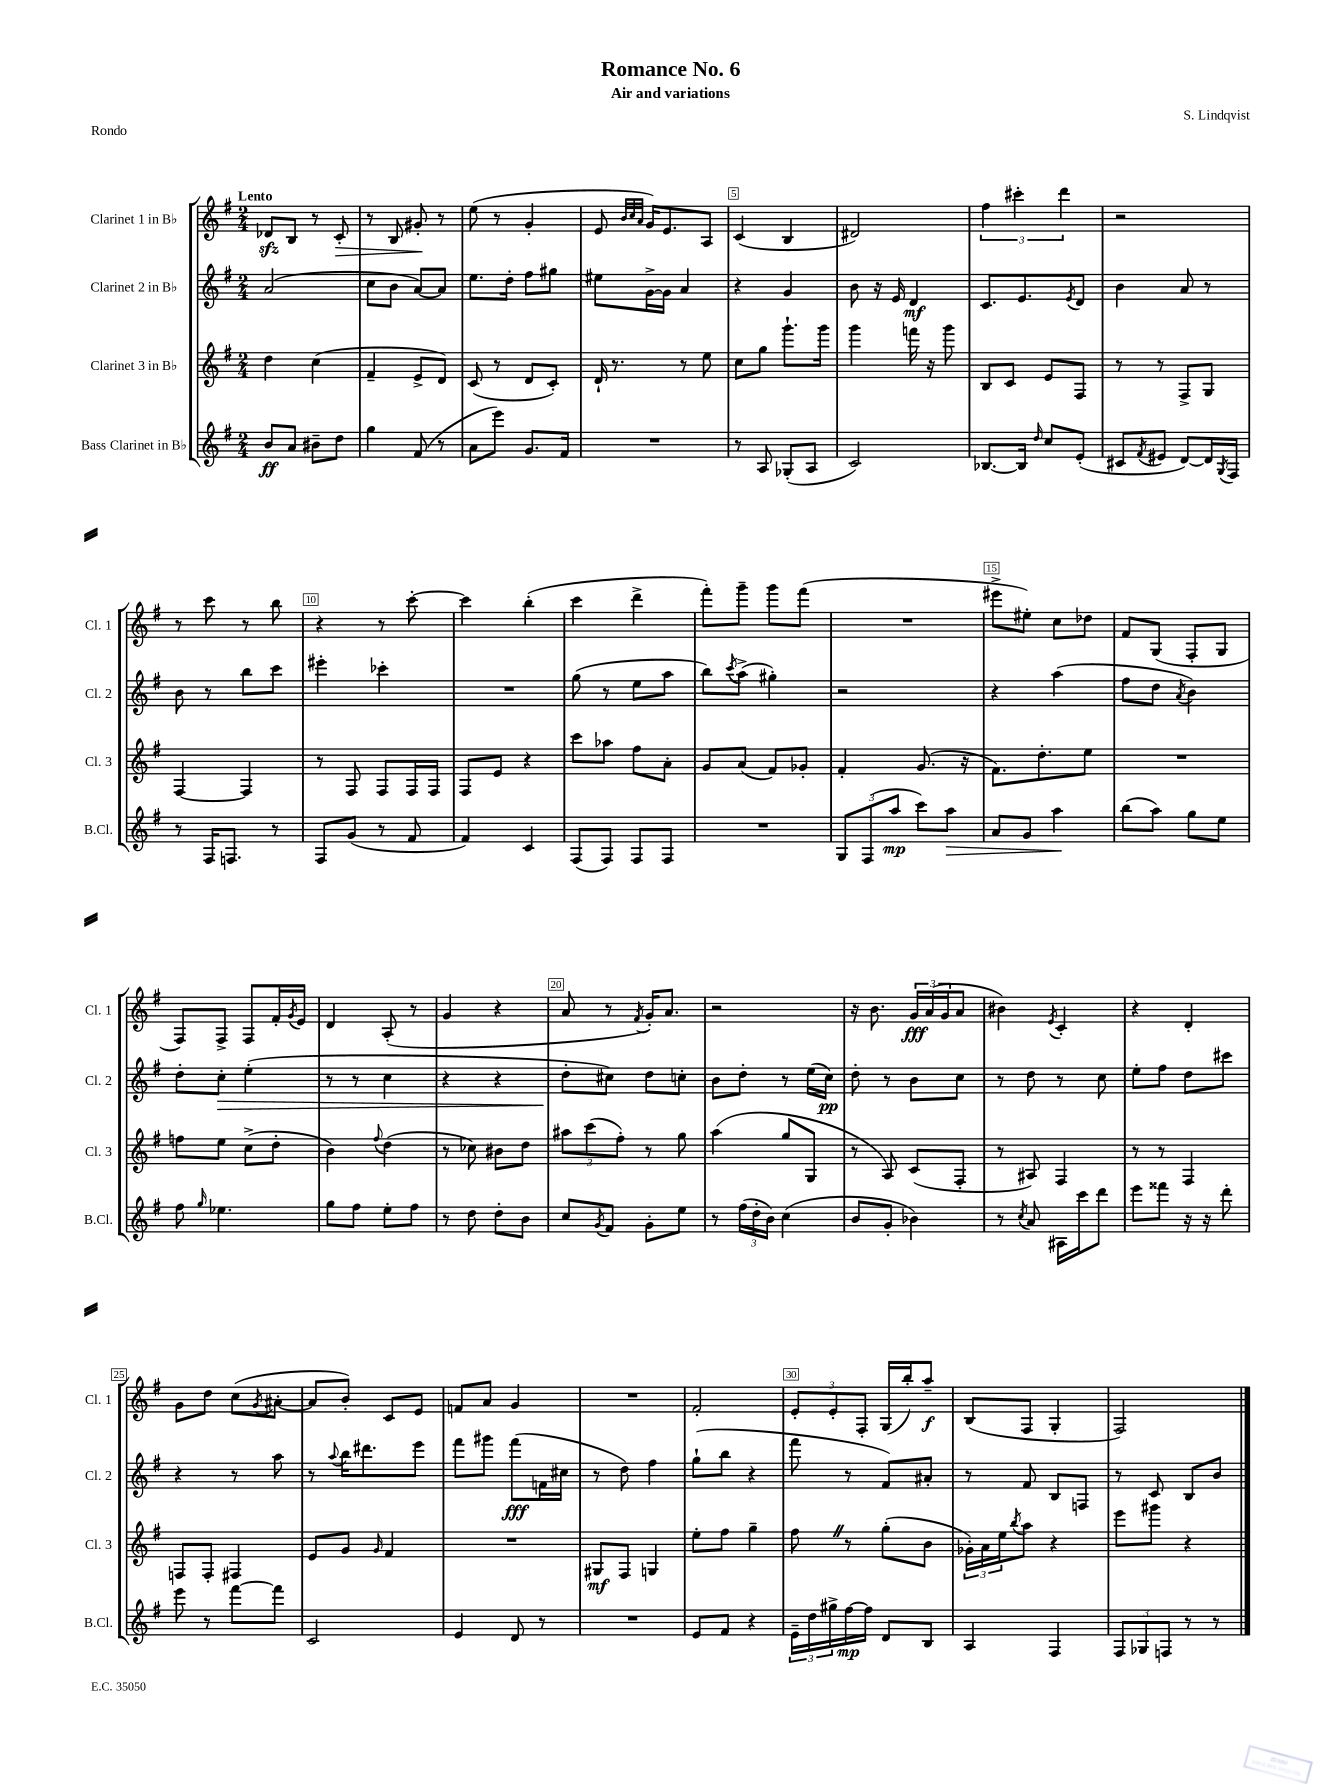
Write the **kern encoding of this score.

**kern	**kern	**kern	**kern
*staff4	*staff3	*staff2	*staff1
*clefG2	*clefG2	*clefG2	*clefG2
*k[f#]	*k[f#]	*k[f#]	*k[f#]
*M2/4	*M2/4	*M2/4	*M2/4
8b	4dd	(2a	8d-
8a	.	.	8B
8b#~	(4cc	.	8r
8dd	.	.	8c'
=	=	=	=
4gg	4f#~	8cc	8r
.	.	8b	8B
(8f#	8e^	[8a)	8g#'
8r	8d)	8a]	8r
=	=	=	=
8a	(8c	8.ee	(8ee
8eee)	8r	.	8r
.	.	16dd'	.
8.g	8d	8ff#	4g'
.	8c')	8gg#	.
16f#	.	.	.
=	=	=	=
2r	16d`	8ee#	8e
.	8.r	.	.
.	.	.	32qqb
.	.	.	32qqcc
.	.	.	32qqa
.	.	[16g^	16g)
.	.	16g]	8.e
.	8r	4a	.
.	8ee	.	8A
=	=	=	=
8r	8cc	4r	(4c
8A	8gg	.	.
(8G-'	8.ggg`	4g	4B
8A	.	.	.
.	16ggg	.	.
=	=	=	=
2c)	4ggg	8b	2d#)
.	.	16r	.
.	.	16e	.
.	16fff	4d	.
.	16r	.	.
.	8ggg	.	.
=	=	=	=
[8.B-	8B	8.c	6ff#
.	8c	.	.
.	.	.	6ccc#'
16B-]	.	8.e	.
16qqdd	.	.	.
8cc	8e	.	.
.	.	.	6ddd
.	.	8qe	.
(8e'	8F#	8d	.
=	=	=	=
8c#	8r	4b	2r
8qf#	.	.	.
8e#	8r	.	.
[8d)	8F#^	8a	.
16d]	8G	8r	.
8qG	.	.	.
16F#	.	.	.
=	=	=	=
8r	[4F#	8b	8r
16F#	.	8r	8ccc
8.F	.	.	.
.	4F#]	8bb	8r
8r	.	8ccc	8bb
=	=	=	=
8F#	8r	4eee#'	4r
(8g	8F#	.	.
8r	8F#	4ccc-'	8r
8f#	16F#	.	[8ccc'
.	16F#	.	.
=	=	=	=
4f#)	8F#	2r	4ccc]
.	8e	.	.
4c	4r	.	(4bb'
=	=	=	=
(8F#	8ccc	(8gg	4ccc
8F#)	8aa-	8r	.
8F#	8ff#	8ee	4ddd^
8F#	8a'	8aa	.
=	=	=	=
2r	8g	8bb)	8fff#')
.	.	8qccc	.
.	(8a	(8aa^	8ggg~
.	8f#)	4gg#')	8ggg
.	8g-'	.	(8fff#
=	=	=	=
12G	4f#'	2r	2r
(12F#	.	.	.
12aa	.	.	.
8ccc)	(8.g	.	.
8aa	.	.	.
.	16r	.	.
=	=	=	=
8a	8.f#)	4r	8eee#^
8g	.	.	8ee#')
.	8.dd'	.	.
4aa	.	(4aa	8cc
.	8ee	.	8dd-
=	=	=	=
(8bb	2r	8ff#	8f#
8aa)	.	8dd	(8G
.	.	8qa	.
8gg	.	4b)	8F#'
8ee	.	.	8G
=	=	=	=
8ff#	8ff	8dd'	8F#)
16qqgg	.	.	.
4.ee-	8ee	8cc'	8F#^
.	(8cc^	(4ee'	8F#
.	8dd'	.	16f#'
.	.	.	8qg
.	.	.	16e
=	=	=	=
8gg	4b)	8r	4d
8ff#	.	8r	.
.	8qqff#	.	.
8ee'	(4dd	4cc	(8A'
8ff#	.	.	8r
=	=	=	=
8r	8r	4r	4g
8dd	8cc-)	.	.
8dd'	8b#	4r	4r
8b	8dd	.	.
=	=	=	=
8cc	12aa#	8dd'	8a
.	(12ccc	.	.
8qg	.	.	.
8f#	.	8cc#)	8r
.	12ff#')	.	.
.	.	.	8qf#
8g'	8r	8dd	16g')
.	.	.	8.a
8ee	8gg	8cc'	.
=	=	=	=
8r	(4aa	8b	2r
(24ff#	.	8dd'	.
24dd'	.	.	.
24b)	.	.	.
(4cc	8gg	8r	.
.	8G	(16ee	.
.	.	16cc)	.
=	=	=	=
8b	8r	8dd'	16r
.	.	.	8.b
8g'	8A)	8r	.
4b-)	(8c	8b	24g
.	.	.	(24a
.	.	.	24g
.	8F#'	8cc	8a
=	=	=	=
8r	8r	8r	4b#)
8qcc	.	.	.
8a	8A#)	8dd	.
.	.	.	8qe
16A#	4F#	8r	4c'
16ccc	.	.	.
8ddd	.	8cc	.
=	=	=	=
8eee	8r	8ee'	4r
8fff##	8r	8ff#	.
16r	4F#	8dd	4d'
16r	.	.	.
8ddd'	.	8ccc#	.
=	=	=	=
8eee	8F	4r	8g
8r	8F'	.	8dd
[8fff#	4F#	8r	(8cc
.	.	.	8qg
8fff#]	.	8aa	[8a#'
=	=	=	=
2c	8e	8r	8a#]
.	.	8qqaa	.
.	8g	16bb	8b')
.	.	8.ddd#	.
.	16qqg	.	.
.	4f#	.	8c
.	.	8eee	8e
=	=	=	=
4e	2r	8fff#	8f
.	.	8ggg#	8a
8d	.	(8fff#	4g
8r	.	16f	.
.	.	16cc#	.
=	=	=	=
2r	8G#	8r	2r
.	8F#	8dd)	.
.	4G	4ff#	.
=	=	=	=
8e	8ee'	(8gg`	2f#'
8f#	8ff#	8bb	.
4r	4gg~	4r	.
=	=	=	=
24e~	8ff#	8fff#	12e'
24dd	.	.	.
24gg#^	.	.	12e'
[16ff#	8r	8r	.
.	.	.	12F#'
16ff#]	.	.	.
8d	(8gg'	8f#)	(16G
.	.	.	16bb')
8B	8b	8a#'	8aa~
=	=	=	=
4A	24g-')	8r	(8B
.	24a	.	.
.	24ee	.	.
.	8qbb	.	.
.	8aa	8f#	8F#
4F#	4r	8B	4G'
.	.	8F	.
=	=	=	=
12F#	8eee	8r	2F#)
12G-	.	.	.
.	8ggg#	8c	.
12F	.	.	.
8r	4r	8B	.
8r	.	8b	.
==	==	==	==
*-	*-	*-	*-
